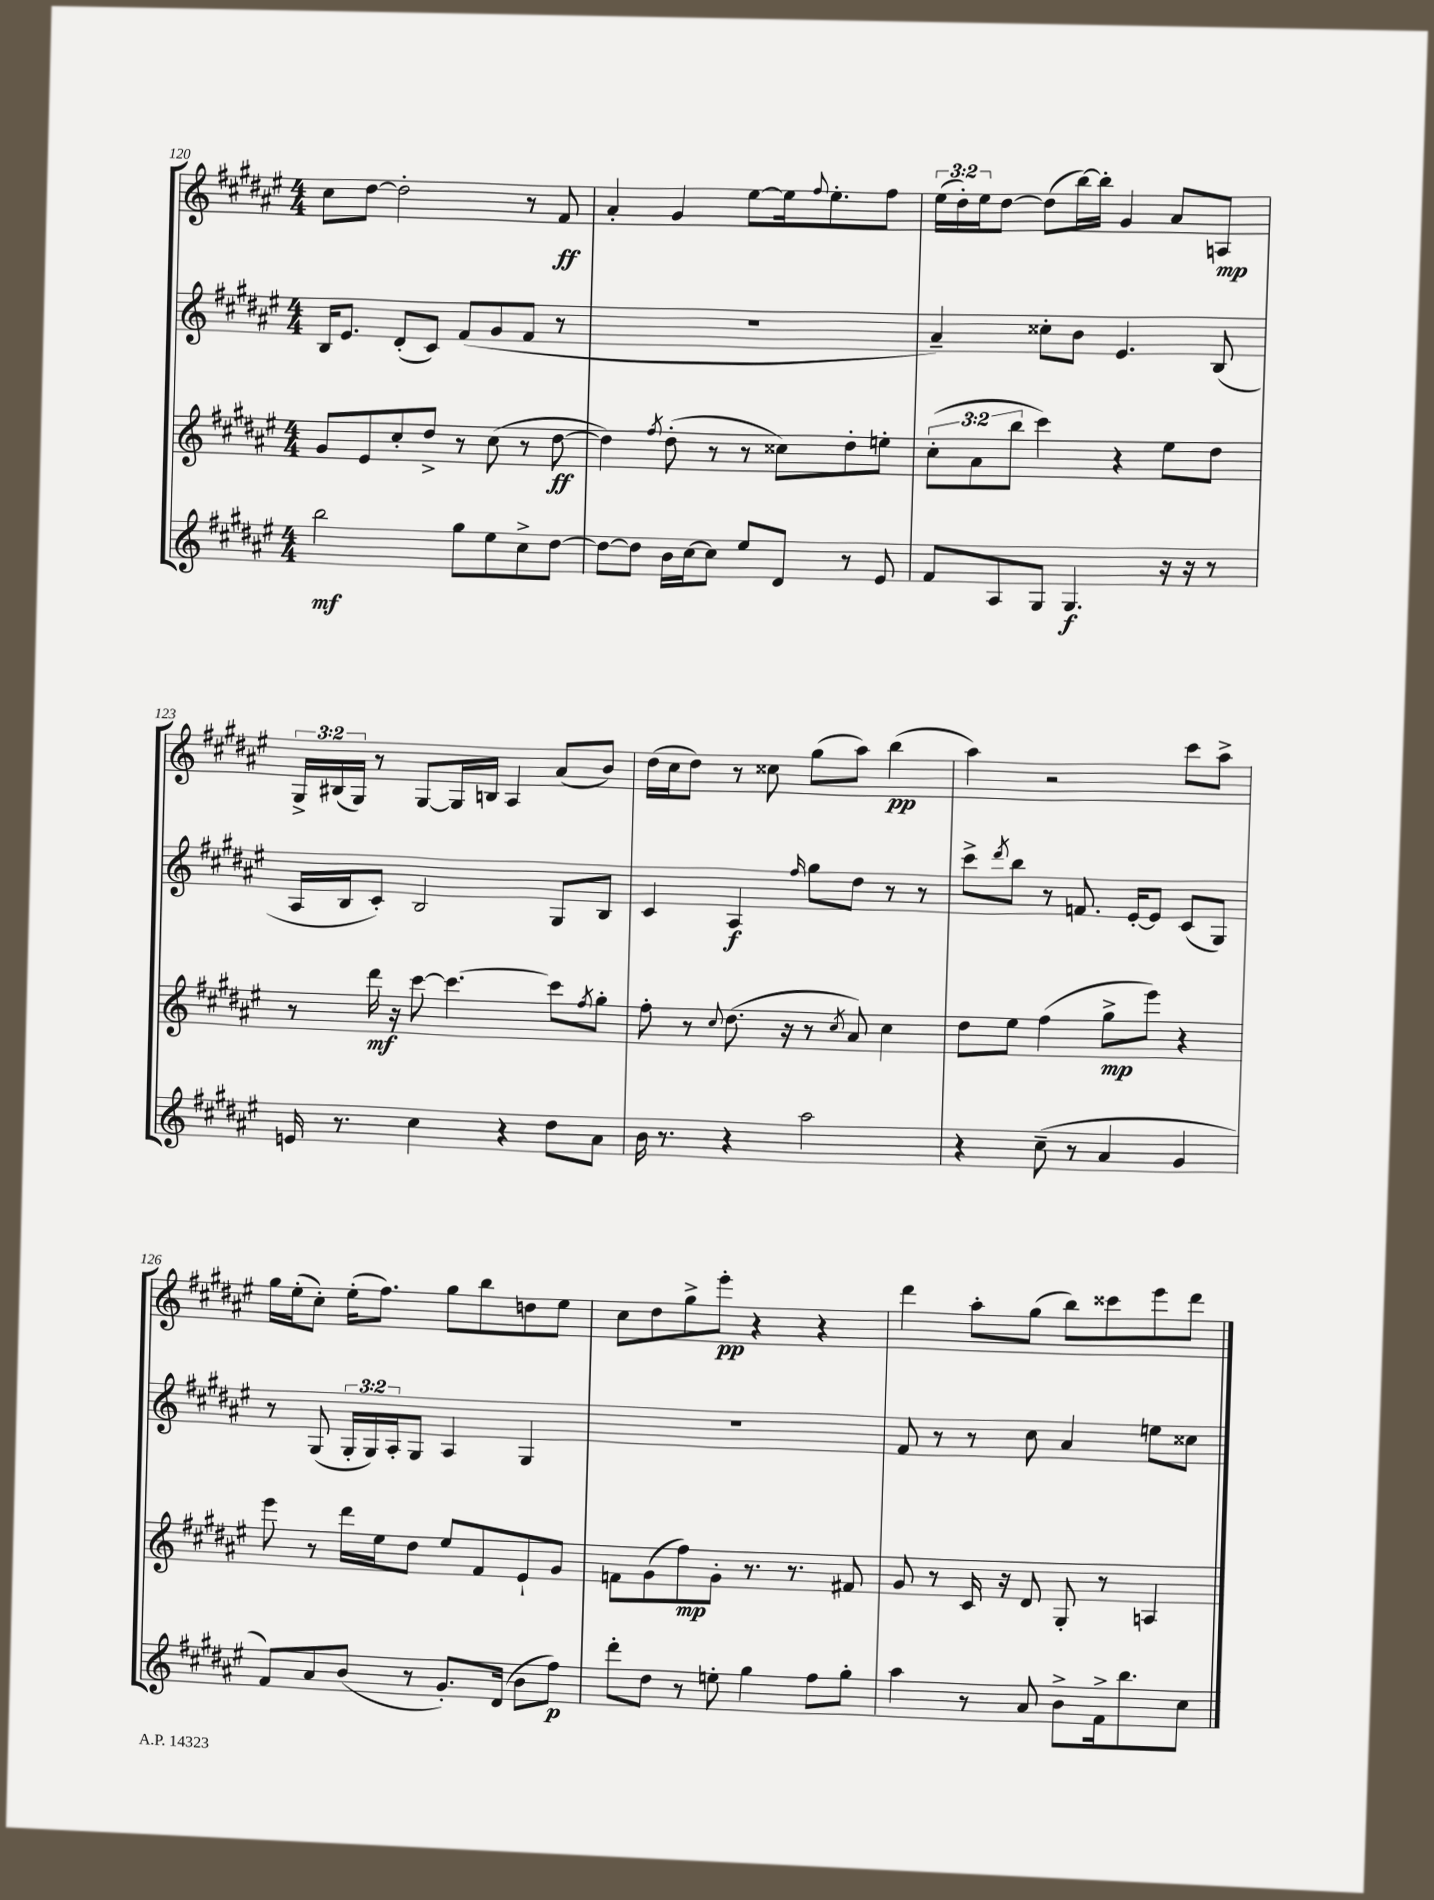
<<
\new StaffGroup <<
\new Staff = "s0" {
    \clef treble \key fis \major \numericTimeSignature \time 4/4 \override Staff.TupletNumber.text = #tuplet-number::calc-fraction-text
    cis''8 dis''8~ dis''2-. r8 fis'8\ff |
    ais'4-. gis'4 eis''8~ eis''16 \appoggiatura { fis''8 } eis''8.-. fis''8 |
    \tuplet 3/2 { eis''16( dis''16-.) eis''16 } dis''8~ dis''8( b''16~) b''16-. gis'4 ais'8 a8\mp |
    \tuplet 3/2 { gis16-> bis16( gis16) } r8 gis8~ gis16 b16 ais4 ais'8( b'8) |
    dis''16( cis''16 dis''8) r8 cisis''8 gis''8( ais''8) b''4\pp( |
    ais''4) r2 cis'''8 ais''8-> |
    gis''16 eis''16-.( cis''8-.) eis''16-.( fis''8.) gis''8 b''8 d''8 eis''8 |
    cis''8 dis''8 gis''8-> eis'''8-.\pp r4 r4 |
    dis'''4 ais''8-. gis''8( b''8) cisis'''8 eis'''8 dis'''8 \bar "|." |
}
\new Staff = "s1" {
    \clef treble \key fis \major \numericTimeSignature \time 4/4 \override Staff.TupletNumber.text = #tuplet-number::calc-fraction-text
    b16 eis'8. dis'8-.( cis'8) fis'8( gis'8 fis'8 r8 |
    r1 |
    ais'4--) cisis''8-. b'8 eis'4. b8( |
    ais16 b16 cis'8-.) b2 gis8 b8 |
    cis'4 ais4\f \grace { fis''16 } gis''8 dis''8 r8 r8 |
    cis'''8-> \acciaccatura { dis'''8 } b''8 r8 f'8. eis'16~-. eis'8 cis'8( gis8) |
    r8 gis8( \tuplet 3/2 { gis16-. gis16) ais16-. } gis8 ais4 gis4 |
    R1 |
    fis'8 r8 r8 cis''8 ais'4 e''8 cisis''8 \bar "|." |
}
\new Staff = "s2" {
    \clef treble \key fis \major \numericTimeSignature \time 4/4 \override Staff.TupletNumber.text = #tuplet-number::calc-fraction-text
    gis'8 eis'8 cis''8-. dis''8-> r8 cis''8( r8 dis''8~\ff |
    dis''4) \acciaccatura { fis''8 } dis''8-.( r8 r8 cisis''8) dis''8-. e''8-. |
    \tuplet 3/2 { cis''8-.( ais'8 b''8 } cis'''4) r4 eis''8 dis''8 |
    r8 dis'''16\mf r16 cis'''8~ cis'''4.~ cis'''8 \acciaccatura { fis''8 } gis''8-. |
    fis''8-. r8 \appoggiatura { cis''8 } dis''8.( r16 r8 \acciaccatura { cis''8 } ais'8) cis''4 |
    dis''8 eis''8 fis''4( gis''8->\mp eis'''8) r4 |
    eis'''8 r8 dis'''16 eis''16 dis''8 eis''8 fis'8 eis'8-! gis'8 |
    f'8 gis'8( fis''8\mp) gis'8-. r8. r8. fis'8 |
    gis'8 r8 cis'16 r16 dis'8 gis8-. r8 a4 \bar "|." |
}
\new Staff = "s3" {
    \clef treble \key fis \major \numericTimeSignature \time 4/4
    b''2\mf gis''8 eis''8 cis''8-> dis''8~ |
    dis''8~ dis''8 b'16 cis''16~ cis''8 eis''8 dis'8 r8 eis'8 |
    fis'8 ais8 gis8 gis4.\f r16 r16 r8 |
    e'16 r8. cis''4 r4 dis''8 ais'8 |
    b'16 r8. r4 ais''2 |
    r4 cis''8--( r8 ais'4 gis'4 |
    fis'8) ais'8 b'8( r8 gis'8.-.) dis'16( b'8 fis''8\p) |
    dis'''8-. dis''8 r8 e''8-. gis''4 fis''8 gis''8-. |
    ais''4 r8 ais'8 b'8-> fis'16-> b''8. cis''8 \bar "|." |
}
>>
>>
\layout { \context { \Score currentBarNumber = #120 } }
